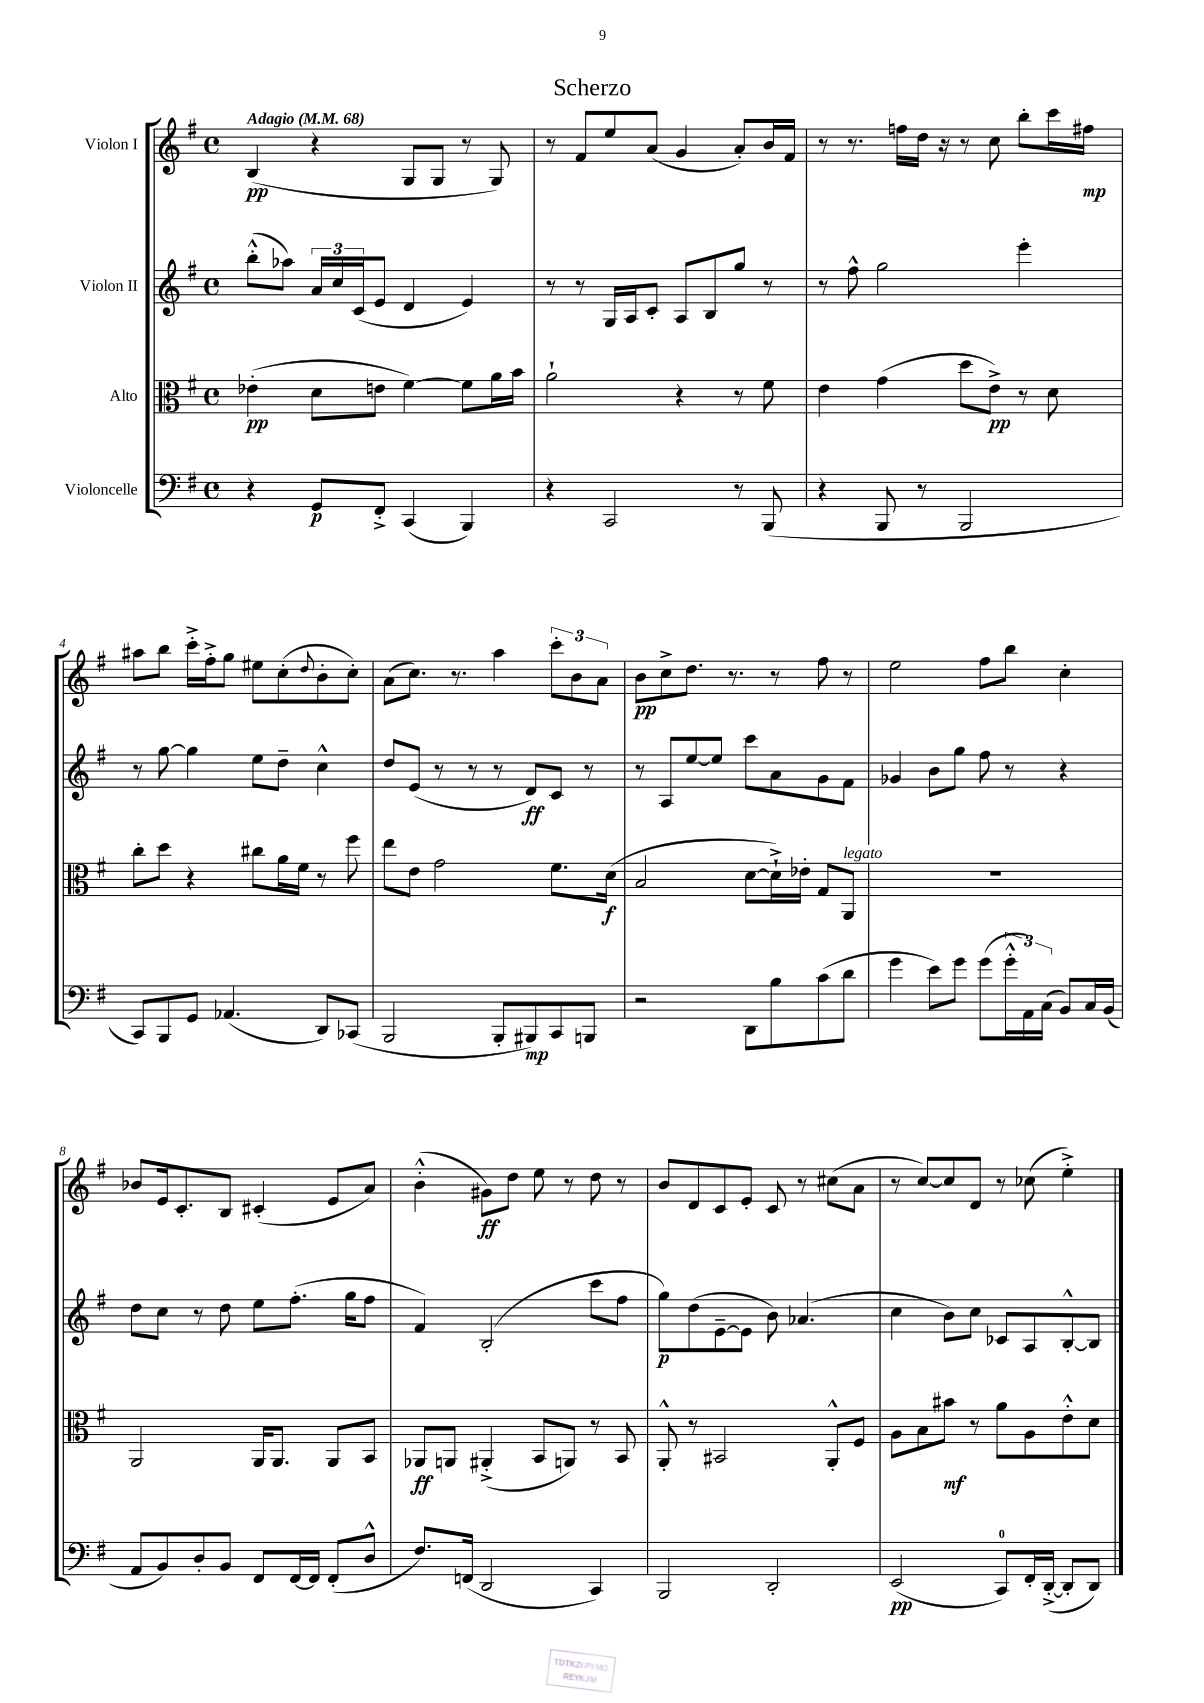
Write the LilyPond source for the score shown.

\header { title = "Scherzo" }
<<
\new StaffGroup <<
\new Staff = "s0" \with { instrumentName = "Violon I" } {
    \clef treble \key g \major \defaultTimeSignature \time 4/4 \tempo "Adagio" 4 = 68
    b4\pp( r4 g8 g8 r8 g8) |
    r8 fis'8 e''8 a'8( g'4 a'8-.) b'16 fis'16 |
    r8 r8. f''16 d''16 r16 r8 c''8 b''8-. c'''16 fis''16\mp |
    ais''8 b''8 c'''16-.-> fis''16-.-> g''8 eis''8 c''8-.( \appoggiatura { d''8 } b'8-. c''8-.) |
    a'8( c''8.) r8. a''4 \tuplet 3/2 { c'''8-. b'8 a'8 } |
    b'8\pp c''8-> d''8. r8. r8 fis''8 r8 |
    e''2 fis''8 b''8 c''4-. |
    bes'8 e'16 c'8.-. b8 cis'4-.( e'8 a'8) |
    b'4-.-^( gis'8\ff) d''8 e''8 r8 d''8 r8 |
    b'8 d'8 c'8 e'8-. c'8 r8 cis''8( a'8 |
    r8 c''8~) c''8 d'8 r8 ces''8( e''4-.->) \bar "|." |
}
\new Staff = "s1" \with { instrumentName = "Violon II" } {
    \clef treble \key g \major \defaultTimeSignature \time 4/4
    b''8-.-^( aes''8) \tuplet 3/2 { a'16 c''16 c'16( } e'8 d'4 e'4) |
    r8 r8 g16 a16 c'8-. a8 b8 g''8 r8 |
    r8 fis''8-^ g''2 e'''4-. |
    r8 g''8~ g''4 e''8 d''8-- c''4-^ |
    d''8 e'8( r8 r8 r8 d'8\ff) c'8 r8 |
    r8 a8 e''8~ e''8 c'''8 a'8 g'8 fis'8 |
    ges'4 b'8 g''8 fis''8 r8 r4 |
    d''8 c''8 r8 d''8 e''8 fis''8.-.( g''16 fis''8 |
    fis'4) b2-.( c'''8 fis''8 |
    g''8\p) d''8( e'8~-- e'8 b'8) aes'4.( |
    c''4 b'8) c''8 ces'8 a8 b8~-.-^ b8 \bar "|." |
}
\new Staff = "s2" \with { instrumentName = "Alto" } {
    \clef alto \key g \major \defaultTimeSignature \time 4/4
    ees'4-.\pp( d'8 e'8 fis'4~) fis'8 a'16 b'16 |
    a'2-! r4 r8 fis'8 |
    e'4 g'4( d''8 e'8->\pp) r8 d'8 |
    c''8-. d''8 r4 cis''8 a'16 fis'16 r8 fis''8 |
    e''8 e'8 g'2 fis'8. d'16\f( |
    b2 d'8~ d'16-!->) ees'16-. g8 a,8^\markup { \italic "legato" } |
    r1 |
    a,2 a,16 a,8. a,8 b,8 |
    aes,8\ff a,8 ais,4-.->( b,8 a,8) r8 b,8 |
    a,8-.-^ r8 bis,2 a,8-.-^ fis8 |
    a8 b8 bis'8\mf r8 a'8 a8 e'8-.-^ d'8 \bar "|." |
}
\new Staff = "s3" \with { instrumentName = "Violoncelle" } {
    \clef bass \key g \major \defaultTimeSignature \time 4/4
    r4 g,8\p fis,8-.-> c,4( b,,4) |
    r4 c,2 r8 b,,8( |
    r4 b,,8 r8 b,,2 |
    c,8) b,,8 g,8 aes,4.( d,8) ces,8( |
    b,,2 b,,8-. bis,,8\mp) c,8 b,,8 |
    r2 d,8 b8 c'8( d'8 |
    g'4 e'8) g'8 g'8( \tuplet 3/2 { g'16-.-^ a,16) c16( } b,8) c16 b,16( |
    a,8 b,8) d8-. b,8 fis,8 fis,16~ fis,16 fis,8-.( d8-^ |
    fis8.) f,16( d,2 c,4) |
    b,,2 d,2-. |
    e,2\pp( c,8-0) fis,16-. d,16~-.->( d,8-. d,8) \bar "|." |
}
>>
>>
